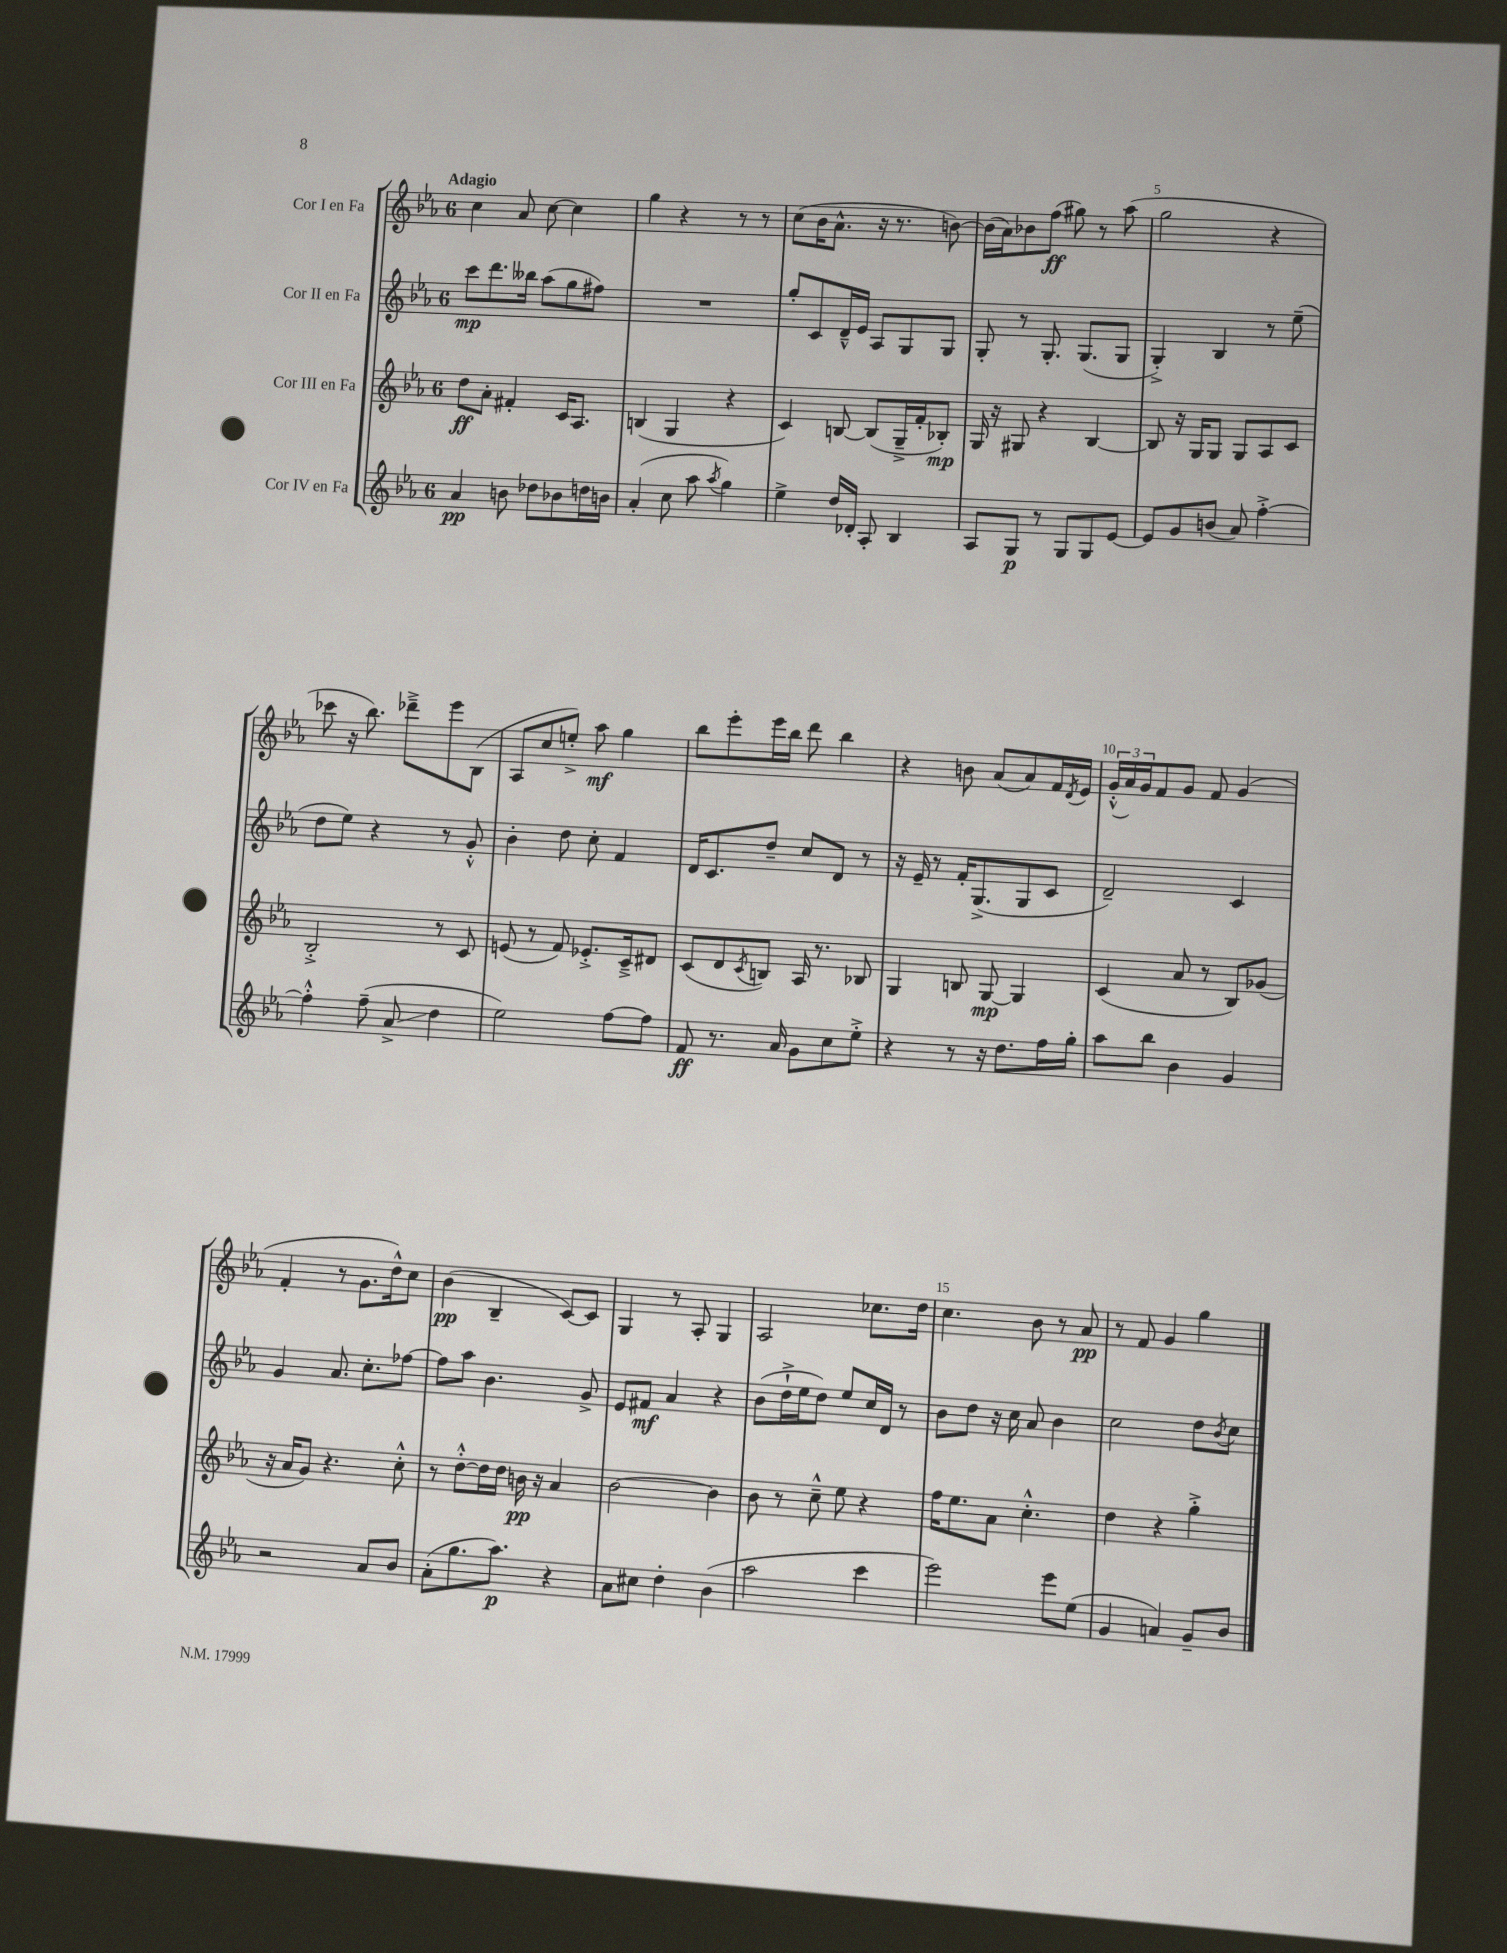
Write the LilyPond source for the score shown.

<<
\new StaffGroup <<
\new Staff = "s0" \with { instrumentName = "Cor I en Fa" } {
    \clef treble \key ees \major \once \override Staff.TimeSignature.style = #'single-digit \time 6/8 \tempo "Adagio"
    c''4 aes'8 c''8~ c''4 |
    g''4 r4 r8 r8 |
    c''8( bes'16 aes'8.-^ r16 r8. b'8~) |
    b'16( aes'16) bes'8 f''8\ff( gis''8) r8 aes''8( |
    g''2 r4 |
    ces'''8 r16 bes''8.) des'''8---> ees'''8 bes8( |
    aes8 c''8 e''8-.->) aes''8\mf g''4 |
    bes''8 ees'''8-. ees'''16 bes''16 d'''8 bes''4 |
    r4 b'8 aes'8( aes'8) f'16 \acciaccatura { d'8 } ees'16 |
    \tuplet 3/2 { g'16-.-^( aes'16) g'16 } f'8 g'8 f'8 g'4( |
    f'4-. r8 g'8. d''16-^) c''8 |
    bes'4\pp( bes4-- c'8~) c'8 |
    g4 r8 aes8-. g4 |
    aes2 ces''8. d''16 |
    c''4. bes'8 r8 aes'8\pp |
    r8 f'8 g'4 g''4 \bar "|." |
}
\new Staff = "s1" \with { instrumentName = "Cor II en Fa" } {
    \clef treble \key ees \major \once \override Staff.TimeSignature.style = #'single-digit \time 6/8
    c'''8\mp d'''8. beses''16 aes''8( g''8 fis''8) |
    R2. |
    g''8-. c'8 d'16---^ ees'16 aes8 g8 g8 |
    g8-. r8 g8.-. g8.( g8 |
    g4-.->) bes4 r8 ees''8--( |
    d''8 ees''8) r4 r8 g'8-.-^ |
    bes'4-. d''8 c''8-. f'4 |
    d'16 c'8. d''8-- c''8 d'8 r8 |
    r16 ees'16-- r8 f'16-. g8.->( g8 c'8 |
    d'2--) c'4 |
    g'4 aes'8. c''8.-. fes''8~ |
    fes''8 aes''8 bes'4. g'8-> |
    ees'8 fis'8\mf aes'4 r4 |
    bes'8( d''16-!-> ees''16 d''8) ees''8 c''16 d'16 r8 |
    bes'8 d''8 r16 c''16 aes'8 bes'4 |
    c''2 d''8 \acciaccatura { bes'8 } c''8 \bar "|." |
}
\new Staff = "s2" \with { instrumentName = "Cor III en Fa" } {
    \clef treble \key ees \major \once \override Staff.TimeSignature.style = #'single-digit \time 6/8
    d''8\ff aes'8-. fis'4-. c'16 aes8. |
    b4( g4 r4 |
    c'4) b8~ b8( g16---> f'16-. bes8-.\mp) |
    g16 r16 gis8 r4 bes4~ |
    bes8 r16 g16 g8 g8 aes8 c'8 |
    bes2-.-> r8 c'8 |
    e'8( r8 f'8) ees'8.-.-> c'16---> dis'8 |
    c'8( d'8 \acciaccatura { c'8 } b8) aes16 r8. bes8 |
    g4 b8 g8~\mp g4 |
    c'4( aes'8 r8 bes8) ges'8( |
    r16 aes'16 g'8) r4. c''8-.-^ |
    r8 d''8~-.-^ d''16 d''16 b'16\pp r16 aes'4 |
    bes'2~ bes'4 |
    bes'8 r8 c''8---^ ees''8 r4 |
    f''16 ees''8. aes'8 c''4.-.-^ |
    d''4 r4 g''4-.-> \bar "|." |
}
\new Staff = "s3" \with { instrumentName = "Cor IV en Fa" } {
    \clef treble \key ees \major \once \override Staff.TimeSignature.style = #'single-digit \time 6/8
    aes'4\pp b'8 des''8 bes'8 d''16 b'16 |
    aes'4-.( c''8 aes''8 \acciaccatura { aes''8 } g''4) |
    ees''4-> d''16 des'16-. aes8-. bes4 |
    aes8 g8\p r8 g8 g8 ees'8~ |
    ees'8 g'8 b'8( aes'8) f''4~-.-> |
    f''4-.-^ f''8--( aes'8->\glissando d''4 |
    ees''2) f''8~ f''8 |
    f'8\ff r8. aes'16 g'8 c''8 ees''8-.-> |
    r4 r8 r16 d''8. f''16 g''16-. |
    aes''8 bes''8 bes'4 g'4 |
    r2 aes'8 bes'8 |
    aes'8-.( g''8. aes''8.\p) r4 |
    aes'8 cis''8 d''4-. bes'4( |
    aes''2 c'''4 |
    ees'''2) ees'''8 ees''8( |
    g'4 a'4) g'8-- bes'8 \bar "|." |
}
>>
>>
\layout { \context { \Score \override BarNumber.break-visibility = ##(#f #t #t) barNumberVisibility = #(every-nth-bar-number-visible 5) } }
